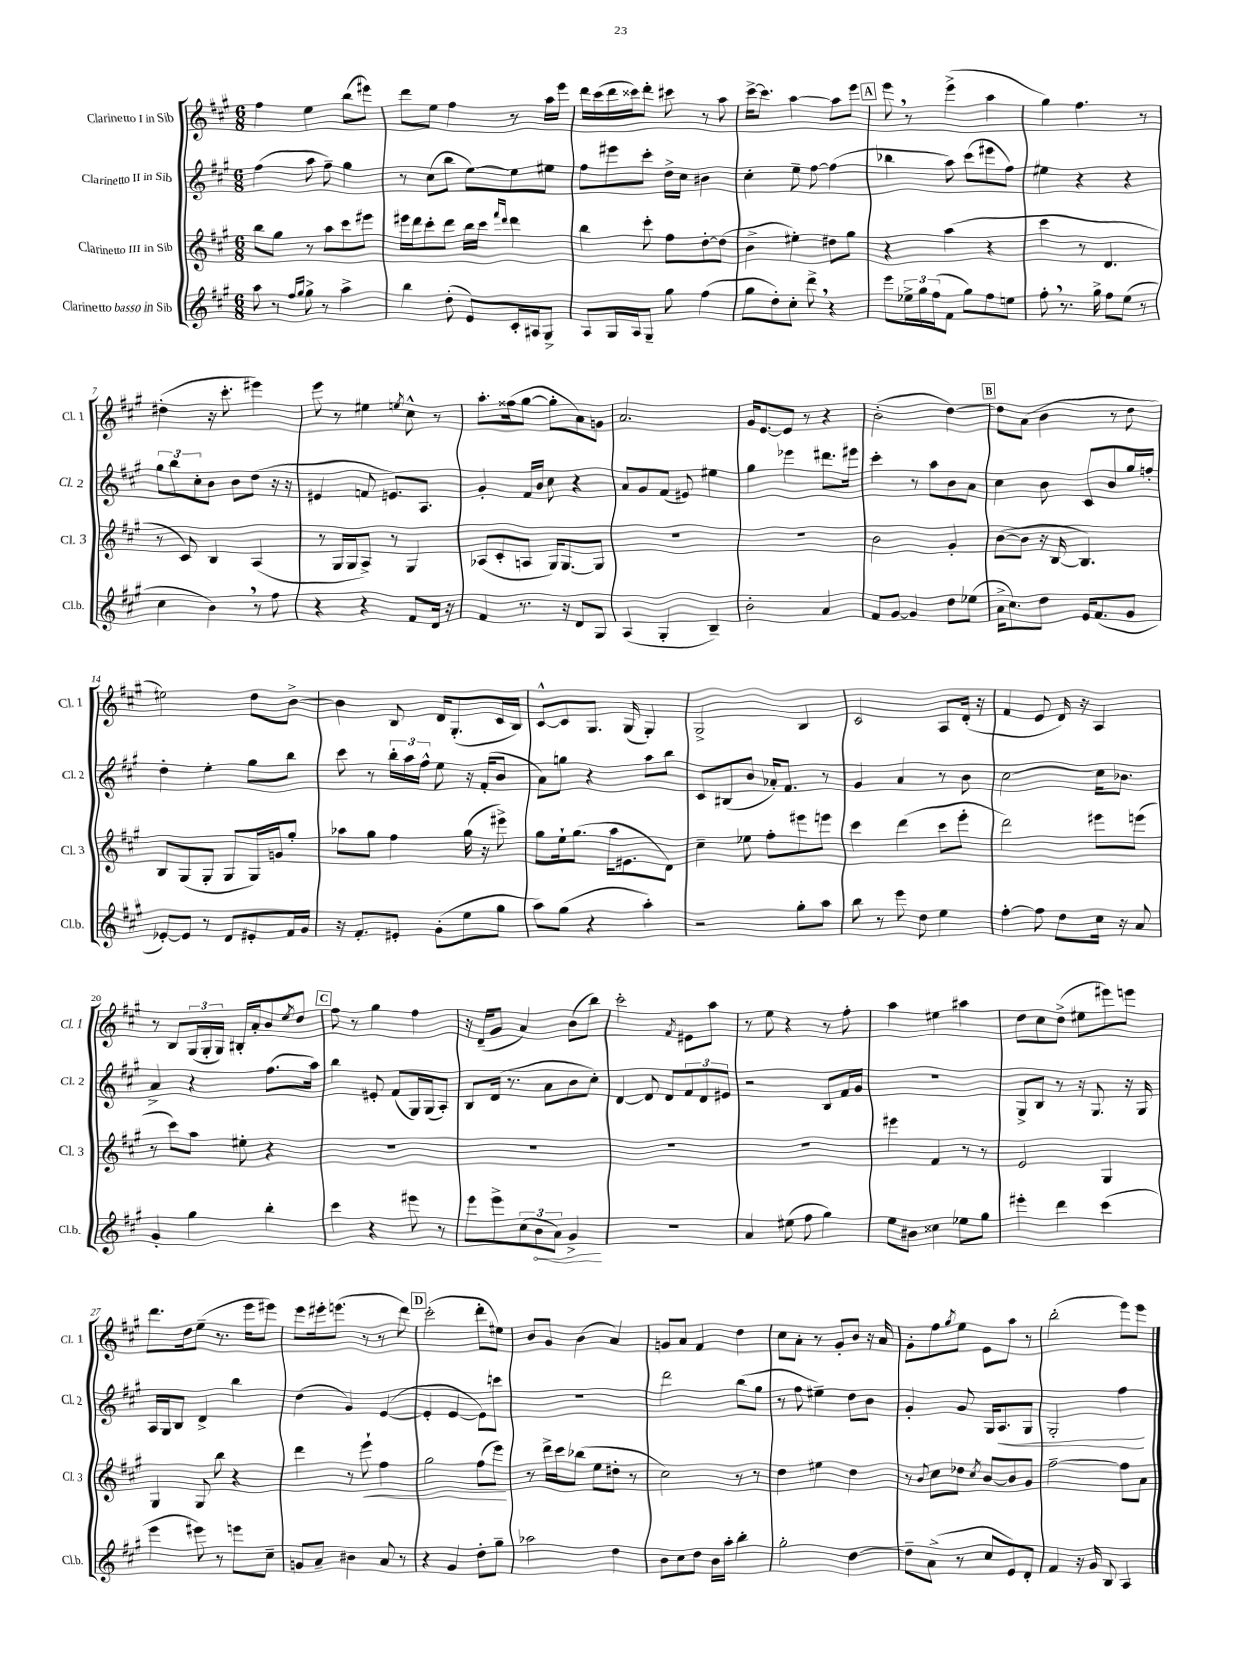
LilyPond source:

<<
\new StaffGroup <<
\new Staff = "s0" \with { instrumentName = "Clarinetto I in Sib" shortInstrumentName = "Cl. 1" } {
    \clef treble \key a \major \numericTimeSignature \time 6/8
    fis''4 e''4 b''8( eis'''8) |
    d'''8 e''8 fis''4 r8 a''16 e'''16 |
    d'''16 cis'''16( d'''16 cisis'''16) d'''8-. cis'''8 r8 a''8 |
    cis'''16~-> cis'''8. a''4~ a''8 e'''8 |
    \mark \markup { \box "A" } e'''8 \breathe r8 e'''4->( a''4 |
    gis''4) fis''4. r8 |
    dis''4-.( r16 cis'''8.-. eis'''4) |
    e'''8 r8 eis''4 \acciaccatura { e''8 } cis''8-^ r8 |
    a''8.-. fisis''16( gis''8~ gis''8-. a'8) g'8 |
    a'2. |
    gis'16 e'8.~ e'8 r8 r4 |
    b'2-.( d''4~) |
    \mark \markup { \box "B" } d''8 a'8( b'4 r8 d''8 |
    eis''2) d''8 b'8~-> |
    b'4 b8 d'16 gis8.-.( cis'16 b16) |
    cis'8~-^ cis'8 gis8. gis16( gis4-.) |
    gis2-> b4 |
    cis'2 a8 d'16-.( r16 |
    fis'4 e'8 d'16) r16 a4 |
    r8 b8 \tuplet 3/2 { gis16( gis16-. gis16) } bis16-. a'16-. b'8 \acciaccatura { e''8 } d''8 |
    \mark \markup { \box "C" } fis''8 r8 gis''4 fis''4 |
    r16 d'16--( gis'8 a'4) b'8( b''8) |
    cis'''2-. \acciaccatura { fis'8 } eis'8 a''8 |
    r8 e''8 r4 r8 fis''8-. |
    a''4 eis''4 ais''4 |
    d''8 cis''8 d''8->( eis''8 eis'''8) e'''8 |
    d'''8. d''16 e''8--( r8. e'''16 eis'''8) |
    e'''8 eis'''16-. e'''8.( r8 r8 d'''8) |
    \mark \markup { \box "D" } cis'''2-.( d'''8-. eis''8) |
    b'8 gis'8 b'4( a'4) |
    g'8 a'8 fis'4 d''4 |
    cis''8 a'8-. r8 gis'8-. b'8 r16 a'16 |
    gis'8-. fis''8 \acciaccatura { gis''8 } e''8 e'8 a''8 r8 |
    b''2-.( e'''8) e'''8 \bar "|." |
}
\new Staff = "s1" \with { instrumentName = "Clarinetto II in Sib" shortInstrumentName = "Cl. 2" } {
    \clef treble \key a \major \numericTimeSignature \time 6/8
    fis''4( a''8 fis''8--) gis''4 |
    r8 cis''8( b''8 e''8~) e''8 eis''8 |
    fis''8 eis'''8 cis'''8-. d''16-> cis''16 bis'4 |
    cis''4-. e''8-- fis''8~ fis''4( |
    \mark \markup { \box "A" } bes''4 a''8) cis'''8( eis'''8 fis''8) |
    eis''4 r4 r4 |
    \tuplet 3/2 { gis''8 b''8 cis''8-. } b'8 b'8 d''8( r16 r16 |
    eis'4 f'8 e'8.) a8. |
    gis'4-. fis'16 b'16 cis''8 r4 |
    a'8 gis'8 fis'8( eis'8) eis''4 |
    gis''4 ees'''4 dis'''8. eis'''16 |
    cis'''4-. r8 a''8 b'8 a'8 |
    \mark \markup { \box "B" } cis''4 b'8 cis'8 b'8 gis''16 f''16-. |
    d''4-. e''4-. gis''8 b''8 |
    cis'''8 r8 \tuplet 3/2 { b''16-. a''16 fis''16-^ } e''8 r16 fis'16-.( b'8 |
    a'8) g''8 r4 a''8 b''8 |
    cis'8 bis8( b'8 aes'16-.) fis'8. r8 |
    gis'4 a'4 r8 b'8 |
    cis''2~ cis''16 bes'8. |
    a'4-> r4 fis''8.( a''16) |
    \mark \markup { \box "C" } b''4 eis'8-. fis'8( gis16) gis16( a8-.) |
    b8 d'16( r8. a'8 b'8 cis''8-.) |
    d'4~ d'8 d'8 \tuplet 3/2 { fis'8 d'8 eis'8 } |
    r2 b8 fis'16 gis'16 |
    R2. |
    gis8-> b8 r8 r16 gis8. r16 gis16 |
    a16 gis16 b8 d'4-> b''4 |
    d''4( gis'4) e'4~( |
    \mark \markup { \box "D" } e'4-. e'4~ e'8) c'''8 |
    R2. |
    d'''2 b''8( gis''8 |
    r8 fis''8 eis''4--) d''8 b'8 |
    gis'4-. gis'8 gis16 a8.\< gis8 |
    gis2-. fis''4\! \bar "|." |
}
\new Staff = "s2" \with { instrumentName = "Clarinetto III in Sib" shortInstrumentName = "Cl. 3" } {
    \clef treble \key a \major \numericTimeSignature \time 6/8
    b''8 gis''8 r8 a''8 cis'''8 eis'''8 |
    eis'''16 d'''16 cis'''8-. d'''8 b''16 cis'''16 \grace { fis'''16 d'''16 } d'''4 |
    b''4 cis'''8-. fis''8 d''8~-. d''8( |
    b'4-> eis''4-.) dis''8 gis''8 |
    \mark \markup { \box "A" } r4 a''4( r4 |
    cis'''4 r8 d'4. |
    r8 cis'8) b4 a4( |
    r8 gis16 gis16 a8->) r8 gis4 |
    aes8( cis'8-. a8 gis16) gis8.~ gis8 |
    R2. |
    R2. |
    b'2 gis'4-. |
    \mark \markup { \box "B" } b'8~( b'8 r16 b16~ b4.) |
    b8 gis8( gis8-. gis8 gis16) g'16 gis''8-. |
    aes''8 gis''8 fis''4 gis''16( r16 eis'''8->) |
    gis''8 e''16-! gis''8.( a''16 eis'8. d'8) |
    cis''4-- ees''8 fis''8-. eis'''8 e'''8 |
    cis'''4 d'''4( cis'''8 e'''8-. |
    d'''2) eis'''8 e'''8( |
    r8 cis'''8) a''8 eis''8-. r4 |
    \mark \markup { \box "C" } R2. |
    R2. |
    R2. |
    R2. |
    eis'''4 fis'4 r8 r8 |
    e'2 gis4 |
    gis4 gis8 b''8 r4 |
    d'''4 r8 e'''8-!\< fis''4 |
    \mark \markup { \box "D" } gis''2 fis''8( e'''8\!) |
    r8 d'''16-> cis'''16 bes''8( e''8 dis''8-. r8 |
    cis''2) r8 r8 |
    d''4 eis''4 d''4 |
    r8 \appoggiatura { b'8 } cis''8 des''8 \acciaccatura { cis''8 } b'8~ b'8 gis'8 |
    fis''2~-- fis''8 a'8 \bar "|." |
}
\new Staff = "s3" \with { instrumentName = "Clarinetto basso in Sib" shortInstrumentName = "Cl.b." } {
    \clef treble \key a \major \numericTimeSignature \time 6/8
    a''8 r8 \grace { fis''16 gis''16 } gis''8-> r8 a''4-> |
    b''4 d''8-.( e'8) cis'16-. ais16 gis8-> |
    a8 gis16 a16 gis8-- gis''8 fis''4( |
    gis''8 d''8-.) cis''8-. d'''8-> \breathe r4 |
    \mark \markup { \box "A" } e'''8 \tuplet 3/2 { ees''16-> gis''16 fis''16( } fis'8 gis''8) fis''8 e''8 |
    fis''8-. \breathe r8. gis''16-> fis''8 e''8( r8 |
    cis''4 b'4) \breathe r8 fis''8 |
    r4 r4 fis'8 d'16 r16 |
    fis'4 r8. r16 d'8 gis8 |
    a4( gis4-. b4--) |
    b'2-. a'4 |
    fis'8 gis'8~ gis'4 d''8 ees''8( |
    \mark \markup { \box "B" } a'16-> cis''8.) d''8 e'16 fis'8.( gis'8 |
    ees'8~-.) ees'8 r8 d'8 eis'8-. fis'16 gis'16 |
    r16 fis'8.-. eis'8-. gis'8-.( e''8 gis''8 |
    a''8) gis''8( r4 a''4-.) |
    r2 gis''8-. a''8 |
    b''8 r8 e'''8 d''8 e''4 |
    fis''4~-. fis''8 d''8 cis''16 r16 a'8 |
    gis'4-. gis''4 b''4-. |
    \mark \markup { \box "C" } cis'''4 r4 eis'''8 r8 |
    e'''8 e'''8-> \tuplet 3/2 { cis''8( \once \override Hairpin.circled-tip = ##t b'8\< a'8) } gis'4->\! |
    R2. |
    a'4 eis''8( fis''8 gis''4) |
    e''8 bis'8 cisis''4 ees''8 gis''8 |
    eis'''4-. d'''4 cis'''4( |
    e'''4 eis'''8) r8 e'''8 cis''8-- |
    g'8 a'8-- bis'4 a'8 r8 |
    \mark \markup { \box "D" } r4 gis'4 d''8-. gis''8-- |
    aes''2 d''4 |
    b'8 cis''8 d''8 b'16 a''16-. b''4-. |
    gis''2-. d''4~ |
    d''8-- a'8->( r8 cis''8 e'8) d'8-. |
    fis'4 r16 gis'16 b8 a4 \bar "|." |
}
>>
>>
